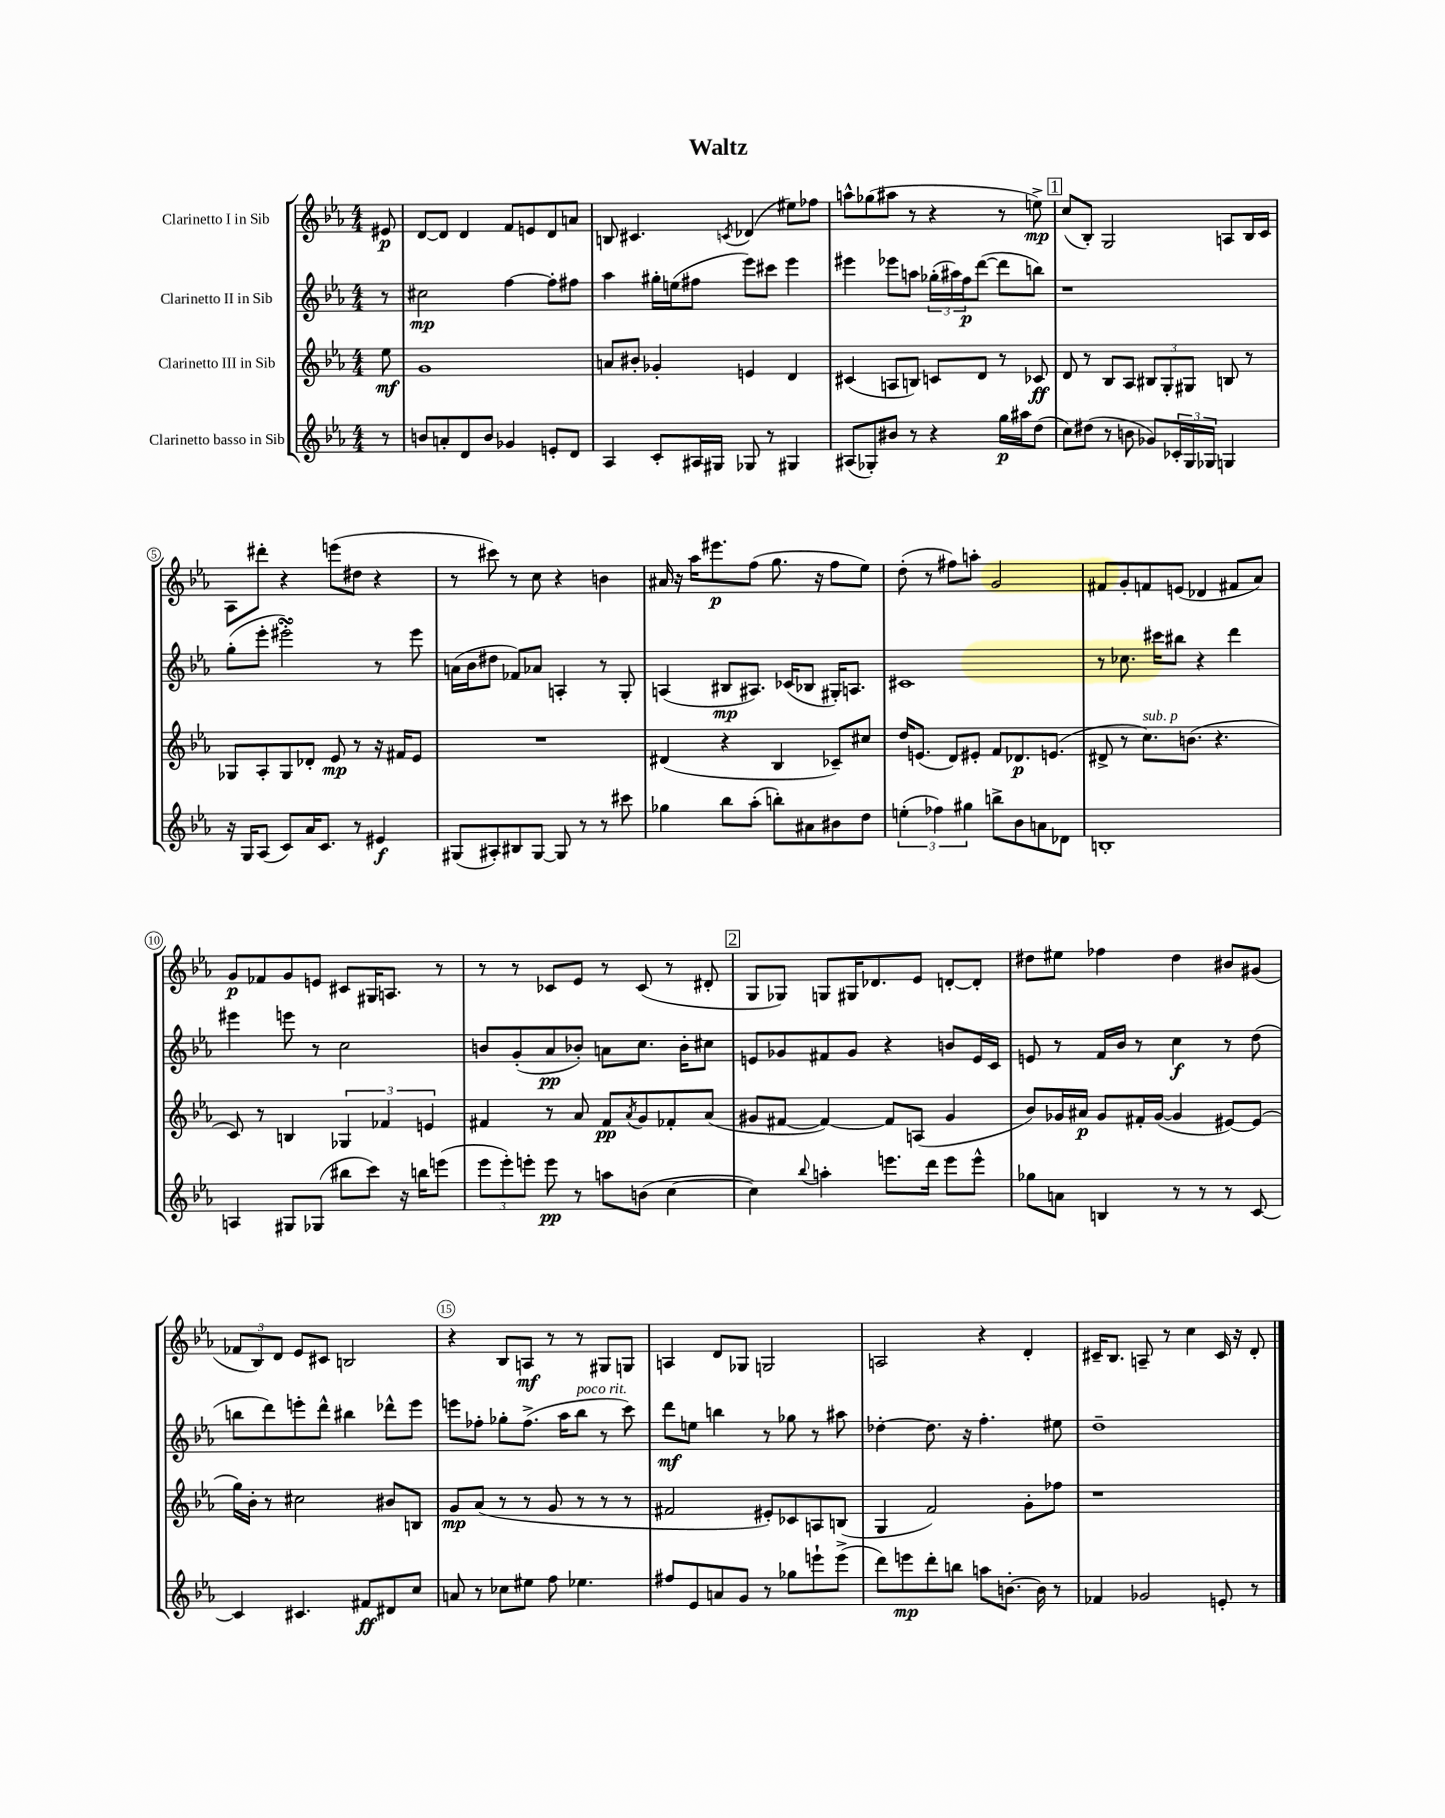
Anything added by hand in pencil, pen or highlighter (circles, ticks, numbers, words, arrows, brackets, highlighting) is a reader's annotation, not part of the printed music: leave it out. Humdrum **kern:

**kern	**kern	**kern	**kern
*staff4	*staff3	*staff2	*staff1
*clefG2	*clefG2	*clefG2	*clefG2
*k[b-e-a-]	*k[b-e-a-]	*k[b-e-a-]	*k[b-e-a-]
*M4/4	*M4/4	*M4/4	*M4/4
8r	8ee-	8r	8e#
=	=	=	=
8b	1g	2cc#	[8d
8a'	.	.	8d]
8d	.	.	4d
8b	.	.	.
4g-	.	[4ff	8f
.	.	.	8e
8e'	.	8ff']	8d
8d	.	8ff#	8a
=	=	=	=
4A-	8a	4aa-	8B
.	8b#'	.	4.c#
8c'	4g-'	16gg#'	.
.	.	(16ee	.
16A#	.	8ff#	.
16G#	.	.	.
.	.	.	8qc
8G-	4e	8eee-)	(4d-
8r	.	8ccc#	.
4G#	4d	4eee-	8ee#)
.	.	.	8ff-
=	=	=	=
(8A#	(4c#	4eee#	8aa^^
8G-')	.	.	(8gg-
8b#	8A	8eee-	8aa#
8r	8B)	8aa	8r
4r	8c	(24gg-'	4r
.	.	24aa#)	.
.	.	24ff	.
.	8d	([8ddd	.
16gg	8r	8ddd]	8r
16aa#	.	.	.
(8dd	8c-	8bb)	8ee^)
=	=	=	=
8cc)	8d	1r	(8cc
(8dd#	8r	.	8B-')
8r	8B-	.	2G
8b	8A-	.	.
8g-)	12B#	.	.
.	12G'	.	.
24c-'	.	.	.
24G	12G#	.	.
24G-	.	.	.
4G	8B	.	8A
.	8r	.	16B-
.	.	.	16c
=	=	=	=
16r	8G-	(8gg'	8A-
16G	.	.	.
(8A-	8A-'	8eee-'	8ddd#'
8c)	8G-	2eee#')	4r
16a-	8d-'	.	.
8.c	.	.	.
.	8e-	.	(8eee
8r	8r	.	8dd#
4e#	16r	8r	4r
.	16f#	.	.
.	8e-	8eee#	.
=	=	=	=
(8G#	1r	(16a	8r
.	.	16b-	.
8A#')	.	8dd#	8ccc#)
8B#	.	8f-)	8r
[8G#	.	8a-	8cc
8G#]	.	4A'	4r
8r	.	.	.
8r	.	8r	4b
8ccc#	.	8G'	.
=	=	=	=
4gg-	(4d#	(4A	16a#
.	.	.	16r
.	.	.	16aa-
.	.	.	8.eee#
8bb-	4r	8B#	.
(8aa-'	.	8.A#)	(8ff
8bb')	4B-	.	8.gg
.	.	(16c-	.
8a#	.	8B-	.
.	.	.	16r
8b#	8c-~)	16G#')	8ff
.	.	8.A	.
8dd	8cc#	.	8ee-)
=	=	=	=
(6ee'	16dd	1c#	(8dd'
.	(8.e	.	.
.	.	.	8r
6ff-)	.	.	.
.	8d)	.	8ff#)
6gg#	.	.	.
.	8e#'	.	8aa'
8bb^	8f	.	2g
8b-	8.d-	.	.
8a	.	.	.
.	(8.e	.	.
8d-	.	.	.
=	=	=	=
1B'	8d#^	8r	8f#
.	8r	8.cc-	8g'
.	8.cc)	.	8f
.	.	16ccc#	.
.	.	8bb#	(8e
.	(8.b	.	.
.	.	4r	4d-
.	4.r	.	.
.	.	4ddd	8f#
.	.	.	8a-)
=	=	=	=
4A	8c)	4eee#	8g
.	8r	.	8f-
8G#	4B	8eee	8g
(8G-	.	8r	8e
8bb#	6G-	2cc	8c#
8ccc)	.	.	16G#
.	6f-	.	.
.	.	.	8.A
16r	.	.	.
16bb	.	.	.
.	6e	.	.
(8eee	.	.	8r
=	=	=	=
12eee-	4f#	8b	8r
12eee-')	.	.	.
.	.	(8g'	8r
12eee'	.	.	.
8eee	8r	8a-	8c-
8r	8a-	8b-')	8e-
8aa	8f#	8a	8r
.	8qa-	.	.
(8b	8g	8.cc	(8c-
[4cc	8f-'	.	8r
.	.	16b-'	.
.	(8a-	8cc#	8d#'
=	=	=	=
4cc])	8g#	8e	8G
.	[8f#	8g-	8G-)
8qqbb-	.	.	.
4aa'	4f#_)	8f#	8G
.	.	8g-	16G#
.	.	.	8.d-
8.eee	8f#]	4r	.
.	(8A	.	8e-
16ddd	.	.	.
8eee	4g#	8b	[8d'
8eee^^	.	16e	8d']
.	.	16c	.
=	=	=	=
8gg-	8b-)	8e	8dd#
8a	16g-	8r	8ee#
.	16a#	.	.
4B	8g-	16f	4ff-
.	.	16b-	.
.	16f#'	8r	.
.	([16g-	.	.
8r	4g-]	4cc	4dd#
8r	.	.	.
8r	[8e#)	8r	8b#
[8c	(8e#]	(8dd	(8g#
=	=	=	=
4c]	16gg)	8bb	12f-
.	16b-'	.	.
.	.	.	12B-)
.	8r	8ddd)	.
.	.	.	12d
4.c#	2cc#	8eee'	8e-
.	.	8ddd^^	8c#
.	.	4bb#	2B
8f#	.	.	.
8d#	8b#	8ddd-^^	.
8cc	8B	8eee	.
=	=	=	=
8a	8g	8eee	4r
8r	(8a-	8ff-'	.
8cc-	8r	8gg-'	8B-
8ee#	8r	(8.ff-^	8A
8ff	8g	.	8r
.	.	16aa-	.
4.ee-	8r	8bb-	8r
.	8r	8r	8G#
.	8r	8ccc)	8G
=	=	=	=
8ff#	2f#	8ddd	4A
8e-	.	8ee	.
8a	.	4bb	8d
8g	.	.	8G-
8r	8e#')	8r	2G
8gg-	8c-	8gg-	.
8eee`	8A	8r	.
(8eee^	(8B	8aa#	.
=	=	=	=
8ddd)	4G	[4dd-'	2A
8eee	.	.	.
8ddd'	2f)	8.dd-]	.
8bb	.	.	.
.	.	16r	.
8aa	.	4.ff'	4r
[8.b'	.	.	.
.	8g'	.	4d'
16b]	.	.	.
8r	8ff-	8ee#	.
=	=	=	=
4f-	1r	1dd~	16c#~
.	.	.	8.B-
2g-	.	.	8A~
.	.	.	8r
.	.	.	4cc
8e'	.	.	16c#
.	.	.	16r
8r	.	.	8d'
==	==	==	==
*-	*-	*-	*-
